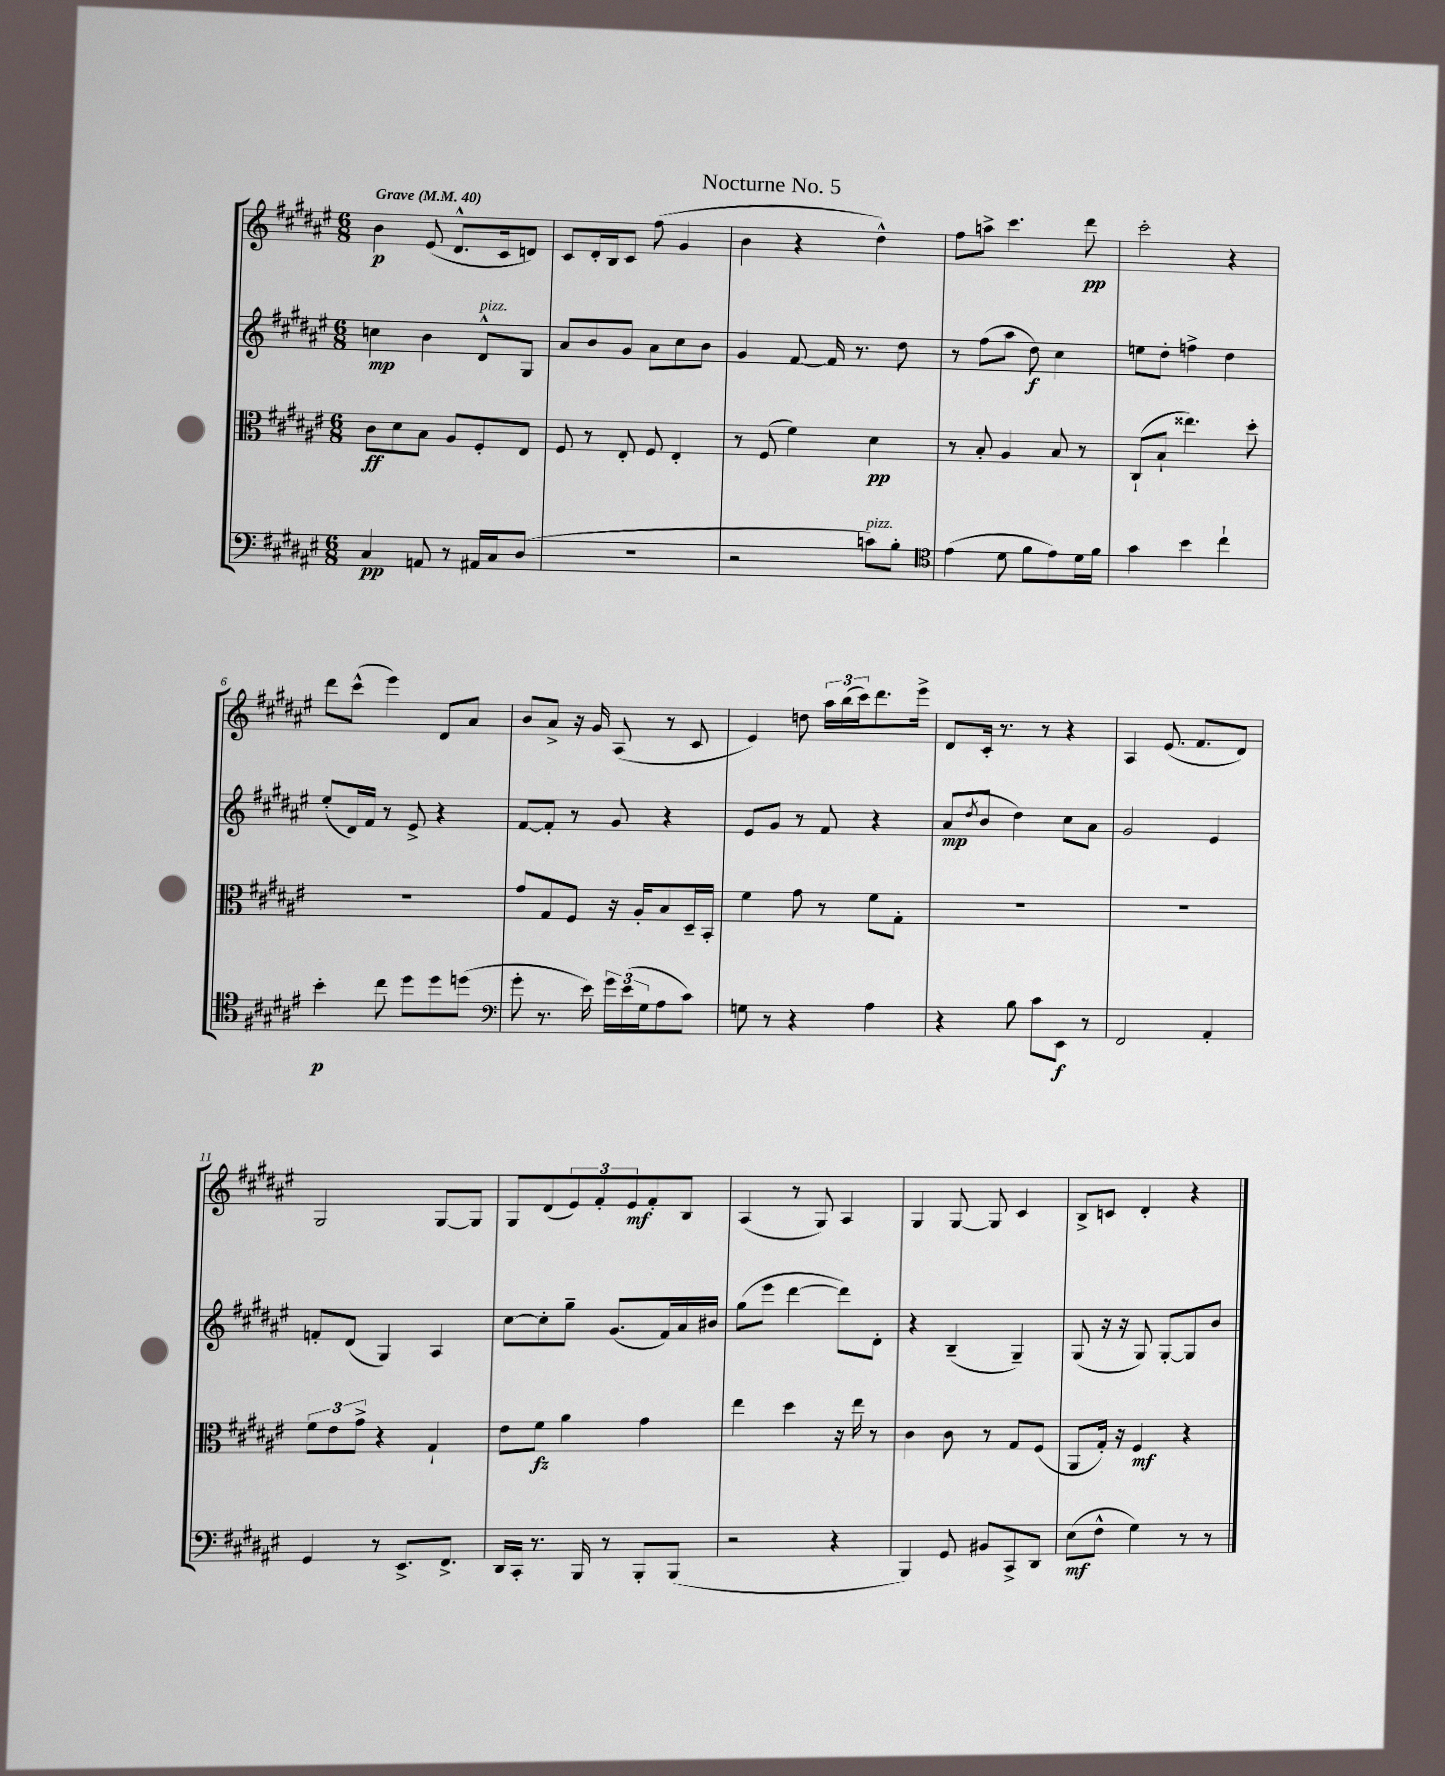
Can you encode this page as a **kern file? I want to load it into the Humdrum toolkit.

**kern	**kern	**kern	**kern
*staff4	*staff3	*staff2	*staff1
*clefF4	*clefC3	*clefG2	*clefG2
*k[f#c#g#d#a#e#]	*k[f#c#g#d#a#e#]	*k[f#c#g#d#a#e#]	*k[f#c#g#d#a#e#]
*M6/8	*M6/8	*M6/8	*M6/8
*MM40	*MM40	*MM40	*MM40
4C#	8c#	4cc	4b
.	8d#	.	.
8AA	8B	4b	(8e#
8r	8A#	.	8.d#^^
16AA#	8F#'	8d#^^	.
16C#	.	.	16c#
(8D#	8E#	8G#	8d)
=	=	=	=
2.r	8F#	8a#	8c#
.	8r	8b	16d#'
.	.	.	16B
.	8E#'	8g#	8c#
.	8F#	8a#	(8ff#
.	4E#'	8cc#	4g#
.	.	8b	.
=	=	=	=
2r	8r	4g#	4b
.	(8F#	.	.
.	4f#)	[8f#	4r
.	.	16f#]	.
.	.	8.r	.
8c)	4d#	.	4dd#^^)
8B'	.	8dd#	.
=	=	=	=
*clefC4	*	*	*
(4e#	8r	8r	8ff#
.	8B'	(8ff#	8aa^
8d#	4A#	8aa#	4.ccc#
8f#	.	8dd#)	.
8e#)	8B	4cc#	.
16d#	8r	.	8ddd#
16f#	.	.	.
=	=	=	=
4g#	(8C#`	8ee	2ccc#'
.	8B`	8dd#'	.
4b	4.ee##)	4ff^	.
4cc#`	.	4dd#	4r
.	8dd#'	.	.
=	=	=	=
4b'	2.r	(8ee#'	8ddd#
.	.	16d#)	(8ccc#^^
.	.	16f#	.
8cc#	.	8r	4eee#)
8dd#	.	8e#^	.
8dd#	.	4r	8d#
(8dd	.	.	8a#
=	=	=	=
*clefF4	*	*	*
8g#'	8g#	[8f#	8b
8.r	8G#	8f#']	8a#^
.	8F#	8r	16r
16e#)	.	.	16g#
24g#	16r	8g#	(8A#
(24e#	.	.	.
.	16A#'	.	.
24G#	.	.	.
8A#	8B	4r	8r
8c#)	16D#~	.	8c#
.	16BB'	.	.
=	=	=	=
8G	4f#	8e#	4e#)
8r	.	8g#	.
4r	8g#	8r	8dd
.	8r	8f#	24aa#
.	.	.	(24bb
.	.	.	24ccc#)
4A#	8f#	4r	8.ddd#
.	8G#'	.	.
.	.	.	16eee#^
=	=	=	=
4r	2.r	(8a#	8d#
.	.	8qdd#	.
.	.	8b	16c#'
.	.	.	8.r
8B	.	4dd#)	.
8c#	.	.	8r
8EE#	.	8cc#	4r
8r	.	8a#	.
=	=	=	=
2FF#	2.r	2g#	4A#
.	.	.	(8.e#
.	.	.	8.f#
4AA#'	.	4e#	.
.	.	.	8d#)
=	=	=	=
4GG#	12f#	8f'	2G#
.	12e#	.	.
.	.	(8d#	.
.	12g#^	.	.
8r	4r	4G#)	.
8.EE#^	.	.	.
.	4G#`	4A#	[8G#
8.FF#^	.	.	.
.	.	.	8G#]
=	=	=	=
16DD#	8e#	[8cc#	8G#
16CC#'	.	.	.
8.r	8f#	8cc#']	(8d#
.	4a#	8gg#~	12e#)
16BBB	.	.	.
.	.	.	12f#'
8r	.	(8.g#	.
.	.	.	12e#
8BBB'	4g#	.	8f#'
.	.	16f#)	.
(8BBB	.	16a#	8B
.	.	16b#	.
=	=	=	=
2r	4ee#	(8gg#	(4A#
.	.	8eee#	.
.	4dd#	[4ddd#	8r
.	.	.	8G#)
4r	16r	8ddd#])	4A#
.	16ee#	.	.
.	8r	8d#'	.
=	=	=	=
4BBB)	4c#	4r	4G#
8GG#	8c#	(4B~	[8G#
8BB#	8r	.	8G#]
8CC#^	8G#	4G#~)	4c#
8DD#	(8F#	.	.
=	=	=	=
(8E#	8AA#	(8G#	8B^
8F#^^	16G#')	16r	8c
.	16r	16r	.
4G#)	4F#	8G#)	4d#'
.	.	[8G#'	.
8r	4r	8G#]	4r
8r	.	8b	.
==	==	==	==
*-	*-	*-	*-
